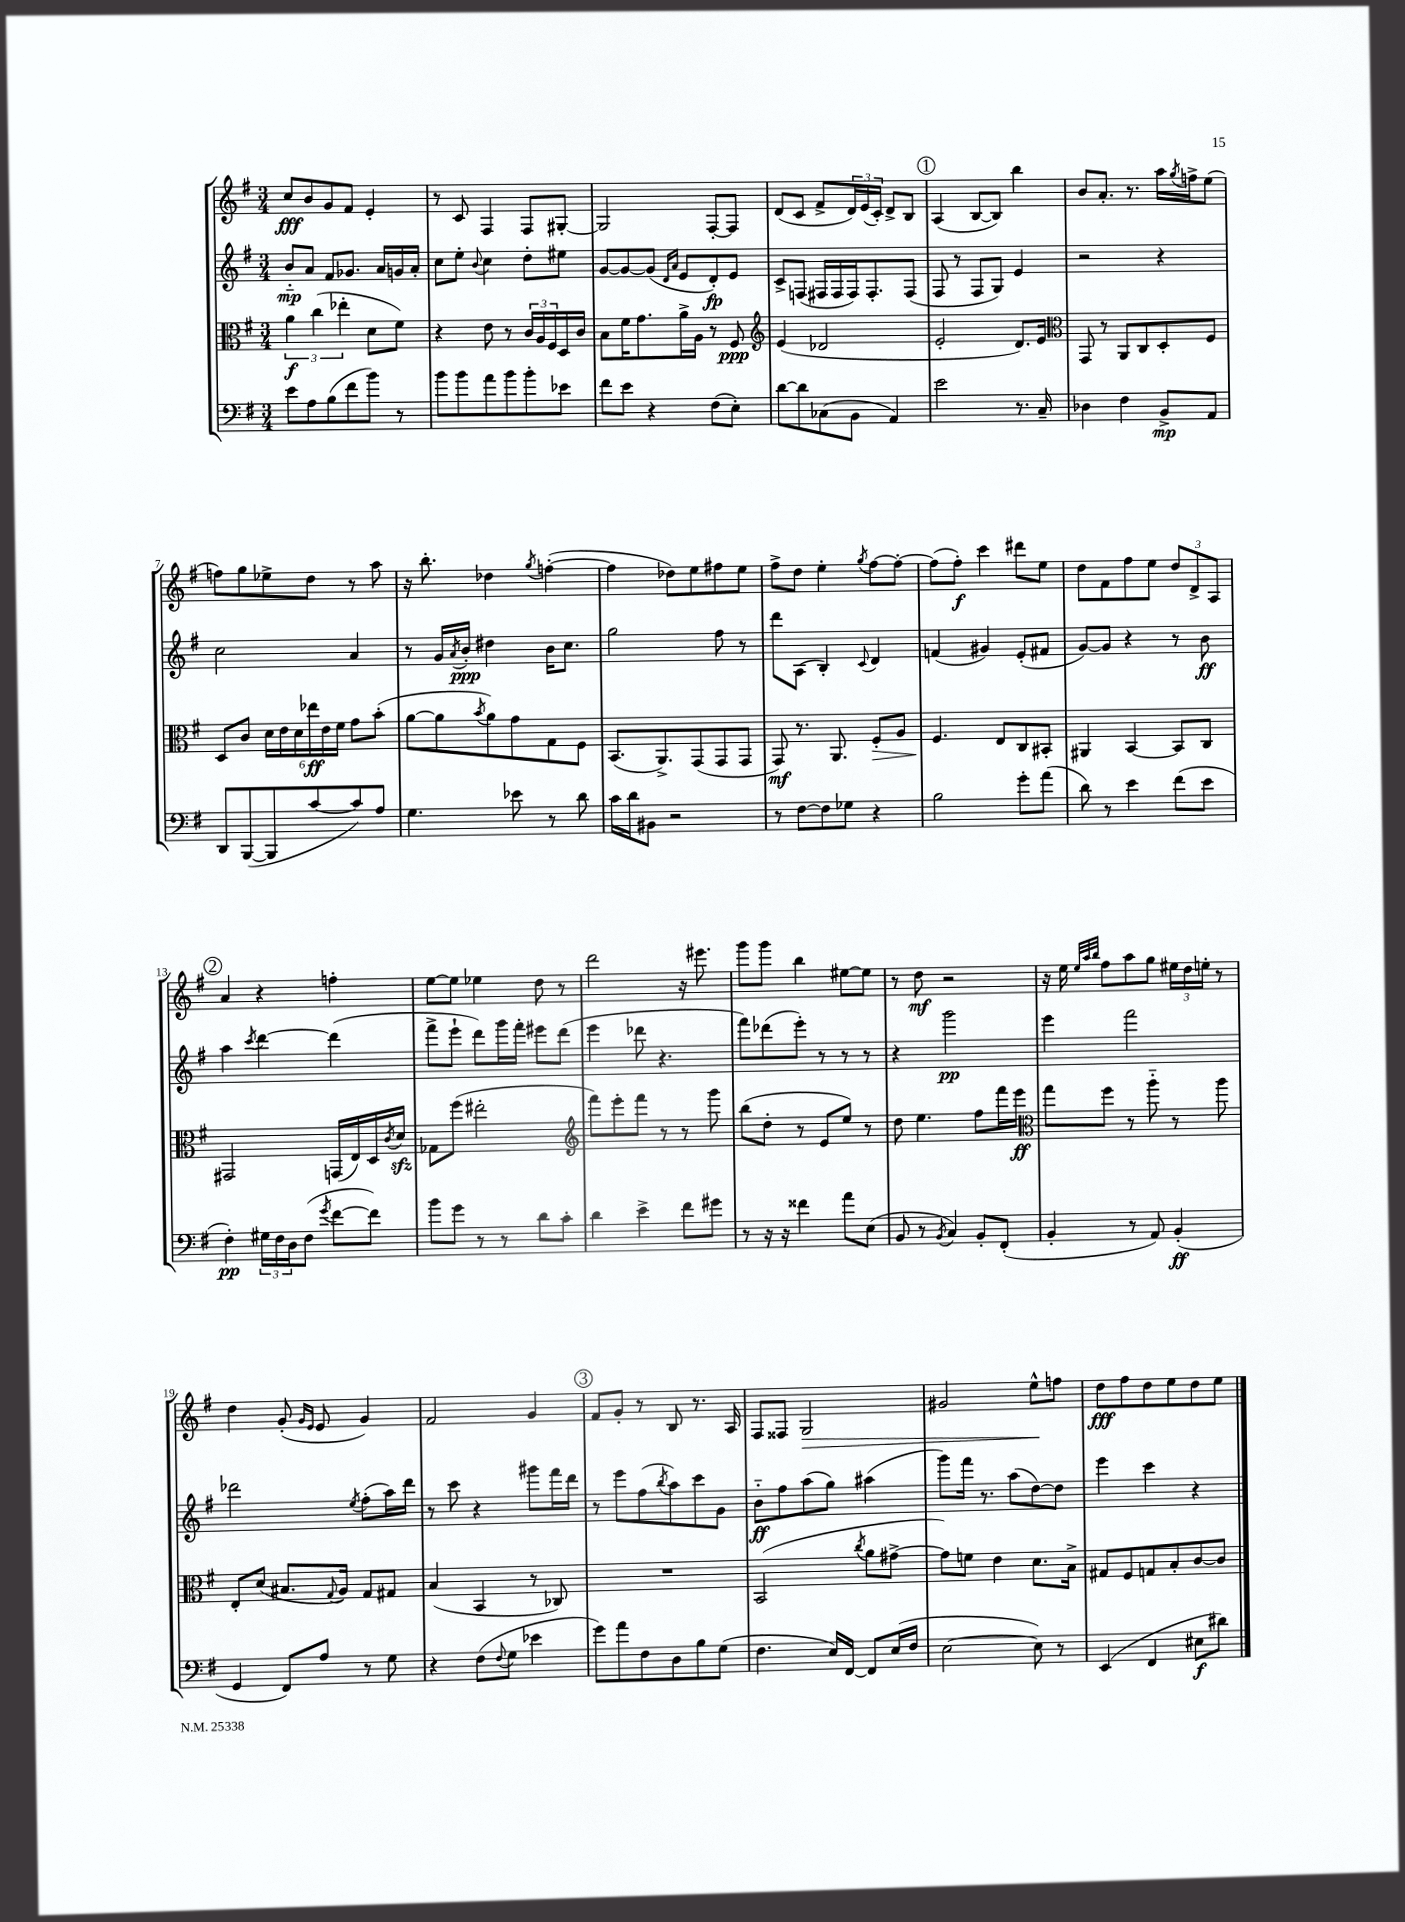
<<
\new StaffGroup <<
\new Staff = "s0" {
    \clef treble \key g \major \numericTimeSignature \time 3/4
    c''8\fff b'8 g'8 fis'8 e'4-. |
    r8 c'8 fis4 fis8 gis8~-. |
    gis2 fis8~-. fis8 |
    d'8( c'8 fis'8-> \tuplet 3/2 { d'16) e'16( c'16-.) } d'8-> b8 |
    \mark \markup { \circle "1" } a4( b8~ b8) b''4 |
    b'8 a'8.-. r8. a''16 \acciaccatura { g''8 } f''16-> e''8( |
    f''8) g''8 ees''8-> d''8 r8 a''8 |
    r16 b''8.-. des''4 \acciaccatura { g''8 } f''4~-.( |
    f''4 des''8) e''8 fis''8 e''8 |
    fis''8-> d''8 e''4-. \acciaccatura { g''8 } fis''8~ fis''8~-. |
    fis''8( fis''8-.\f) c'''4 dis'''8 e''8 |
    d''8 fis'8 fis''8 e''8 \tuplet 3/2 { d''8 d'8-> a8 } |
    \mark \markup { \circle "2" } a'4 r4 f''4-. |
    e''8~ e''8 ees''4 d''8 r8 |
    d'''2 r16 eis'''8. |
    g'''8 g'''8 b''4 eis''8~ eis''8 |
    r8 d''8\mf r2 |
    r16 e''16 \grace { e''32 a''32 b''32 } fis''8 a''8 g''8 \tuplet 3/2 { eis''16 d''16 e''16-. } r8 |
    d''4 g'8-.( \grace { g'16 e'16 } e'8 g'4) |
    fis'2 g'4 |
    \mark \markup { \circle "3" } fis'8 g'8-. r8 b8 r8. a16 |
    fis8 fisis8 g2\> |
    gis'2 e''8-^\! f''8 |
    d''8\fff fis''8 d''8 e''8 d''8 e''8 \bar "|." |
}
\new Staff = "s1" {
    \clef treble \key g \major \numericTimeSignature \time 3/4
    b'8-_\mp a'8 fis'8 ges'8. a'16 g'16 a'16-. |
    c''8 e''8-. \appoggiatura { b'8 } c''4 d''8-. eis''8 |
    g'8~ g'8~ g'8( \grace { d'16 a'16 } e'8 d'8-.\fp) e'8 |
    c'8-> f8( fis16 fis16 fis16) fis8.-. fis8( |
    \mark \markup { \circle "1" } fis8 r8 fis8 g8) e'4 |
    r2 r4 |
    c''2 a'4 |
    r8 g'16 \acciaccatura { a'8 } b'16-.\ppp dis''4 b'16 c''8. |
    g''2 fis''8 r8 |
    d'''8 a8( b4-.) \appoggiatura { c'8 } d'4 |
    f'4( gis'4) e'8-.( fis'8 |
    g'8~) g'8 r4 r8 b'8\ff |
    \mark \markup { \circle "2" } a''4 \acciaccatura { c'''8 } d'''4~ d'''4( |
    fis'''8-> e'''8-! d'''8) g'''16 fis'''16-. eis'''8 d'''8( |
    e'''4 des'''8 r4. |
    fis'''8) des'''8( e'''8-.) r8 r8 r8 |
    r4 g'''2\pp |
    e'''4 fis'''2 |
    des'''2 \acciaccatura { e''8 } fis''8-.( a''16) des'''16 |
    r8 c'''8 r4 gis'''8 fis'''16 d'''16 |
    \mark \markup { \circle "3" } r8 e'''8 fis''8( \acciaccatura { b''8 } a''8) c'''8 g'8 |
    b'8-_\ff fis''8 a''8( g''8) ais''4( |
    g'''8) fis'''16 r8. a''8( d''8~) d''8 |
    e'''4 c'''4 r4 \bar "|." |
}
\new Staff = "s2" {
    \clef alto \key g \major \numericTimeSignature \time 3/4
    \tuplet 3/2 { a'4\f c''4( ees''4-. } d'8 fis'8) |
    r4 e'8 r8 \tuplet 3/2 { c'16 a16 fis16 } d16 c'16 |
    b8 fis'16 g'8. a'16-> a16 r8 fis8\ppp |
    \clef treble e'4( des'2 |
    \mark \markup { \circle "1" } e'2-. d'8.) e'16 |
    \clef alto g,8 r8 a,8 c8 d8-. fis8 |
    d8 c'8 \tuplet 6/4 { d'16 e'16 d'16 ees''16\ff e'16 fis'16 } g'8 b'8-.( |
    a'8~ a'8 \acciaccatura { b'8 } a'8) g'8 g8 fis8 |
    b,8.( a,8.->) g,8( g,8 g,8 |
    g,8\mf) r8. a,8. fis8-.\> a8 |
    fis4.\! e8 c8 bis,8-. |
    ais,4 b,4~ b,8 c8 |
    \mark \markup { \circle "2" } gis,2 g,16( e16) d16 \acciaccatura { c'8 } d'16\sfz |
    ges8 fis''8( eis''2-. |
    \clef treble fis'''8) e'''8-. fis'''8 r8 r8 g'''8 |
    b''8( d''8-. r8 e'8 e''8) r8 |
    d''8 e''4. fis''8 fis'''16 e'''16\ff |
    \clef alto g''8 fis''8 r8 a''8-_ r8 a''8 |
    e8-. d'8( bis8. \appoggiatura { g8 } a16) g8 gis8 |
    b4( b,4 r8 ces8) |
    \mark \markup { \circle "3" } R2. |
    b,2( \acciaccatura { c''8 } a'8 gis'8~-> |
    gis'8) f'8 e'4 d'8. b16-> |
    gis8 fis8 g8 b8-. c'8~ c'8 \bar "|." |
}
\new Staff = "s3" {
    \clef bass \key g \major \numericTimeSignature \time 3/4
    e'8 a8 b8( fis'8 b'8) r8 |
    b'8 b'8 a'8 b'8 b'8-. ees'8 |
    fis'8 e'8 r4 fis8( e8-.) |
    d'8~ d'8 ces8( b,8 a,4) |
    \mark \markup { \circle "1" } e'2 r8. c16-- |
    des4 fis4 b,8->\mp a,8 |
    d,8 b,,8~( b,,8 c'8~ c'8) a8 |
    g4. ees'8 r8 d'8 |
    c'16 d'16 bis,8 r2 |
    r8 fis8~ fis8 ges8 r4 |
    b2 g'8-. a'8( |
    d'8) r8 e'4 fis'8( e'8 |
    \mark \markup { \circle "2" } fis4-.\pp) \tuplet 3/2 { gis16 fis16 d16 } fis8( \acciaccatura { g'8 } fis'8~ fis'8) |
    b'8 g'8 r8 r8 d'8 c'8-. |
    d'4 e'4-> fis'8 gis'8 |
    r8 r16 r16 fisis'4 a'8 e8( |
    b,8 r8 \acciaccatura { b,8 } c4) b,8-. fis,8-.( |
    b,4-. r8 a,8) b,4-.\ff( |
    g,4 fis,8) a8 r8 g8 |
    r4 fis8( \appoggiatura { fis8 } g8 ees'4 |
    \mark \markup { \circle "3" } g'8) a'8 fis8 d8 b8 g8( |
    fis4. e16) fis,16~ fis,8 e16( fis16 |
    e2~ e8) r8 |
    e,4( fis,4 eis8\f dis'8) \bar "|." |
}
>>
>>
